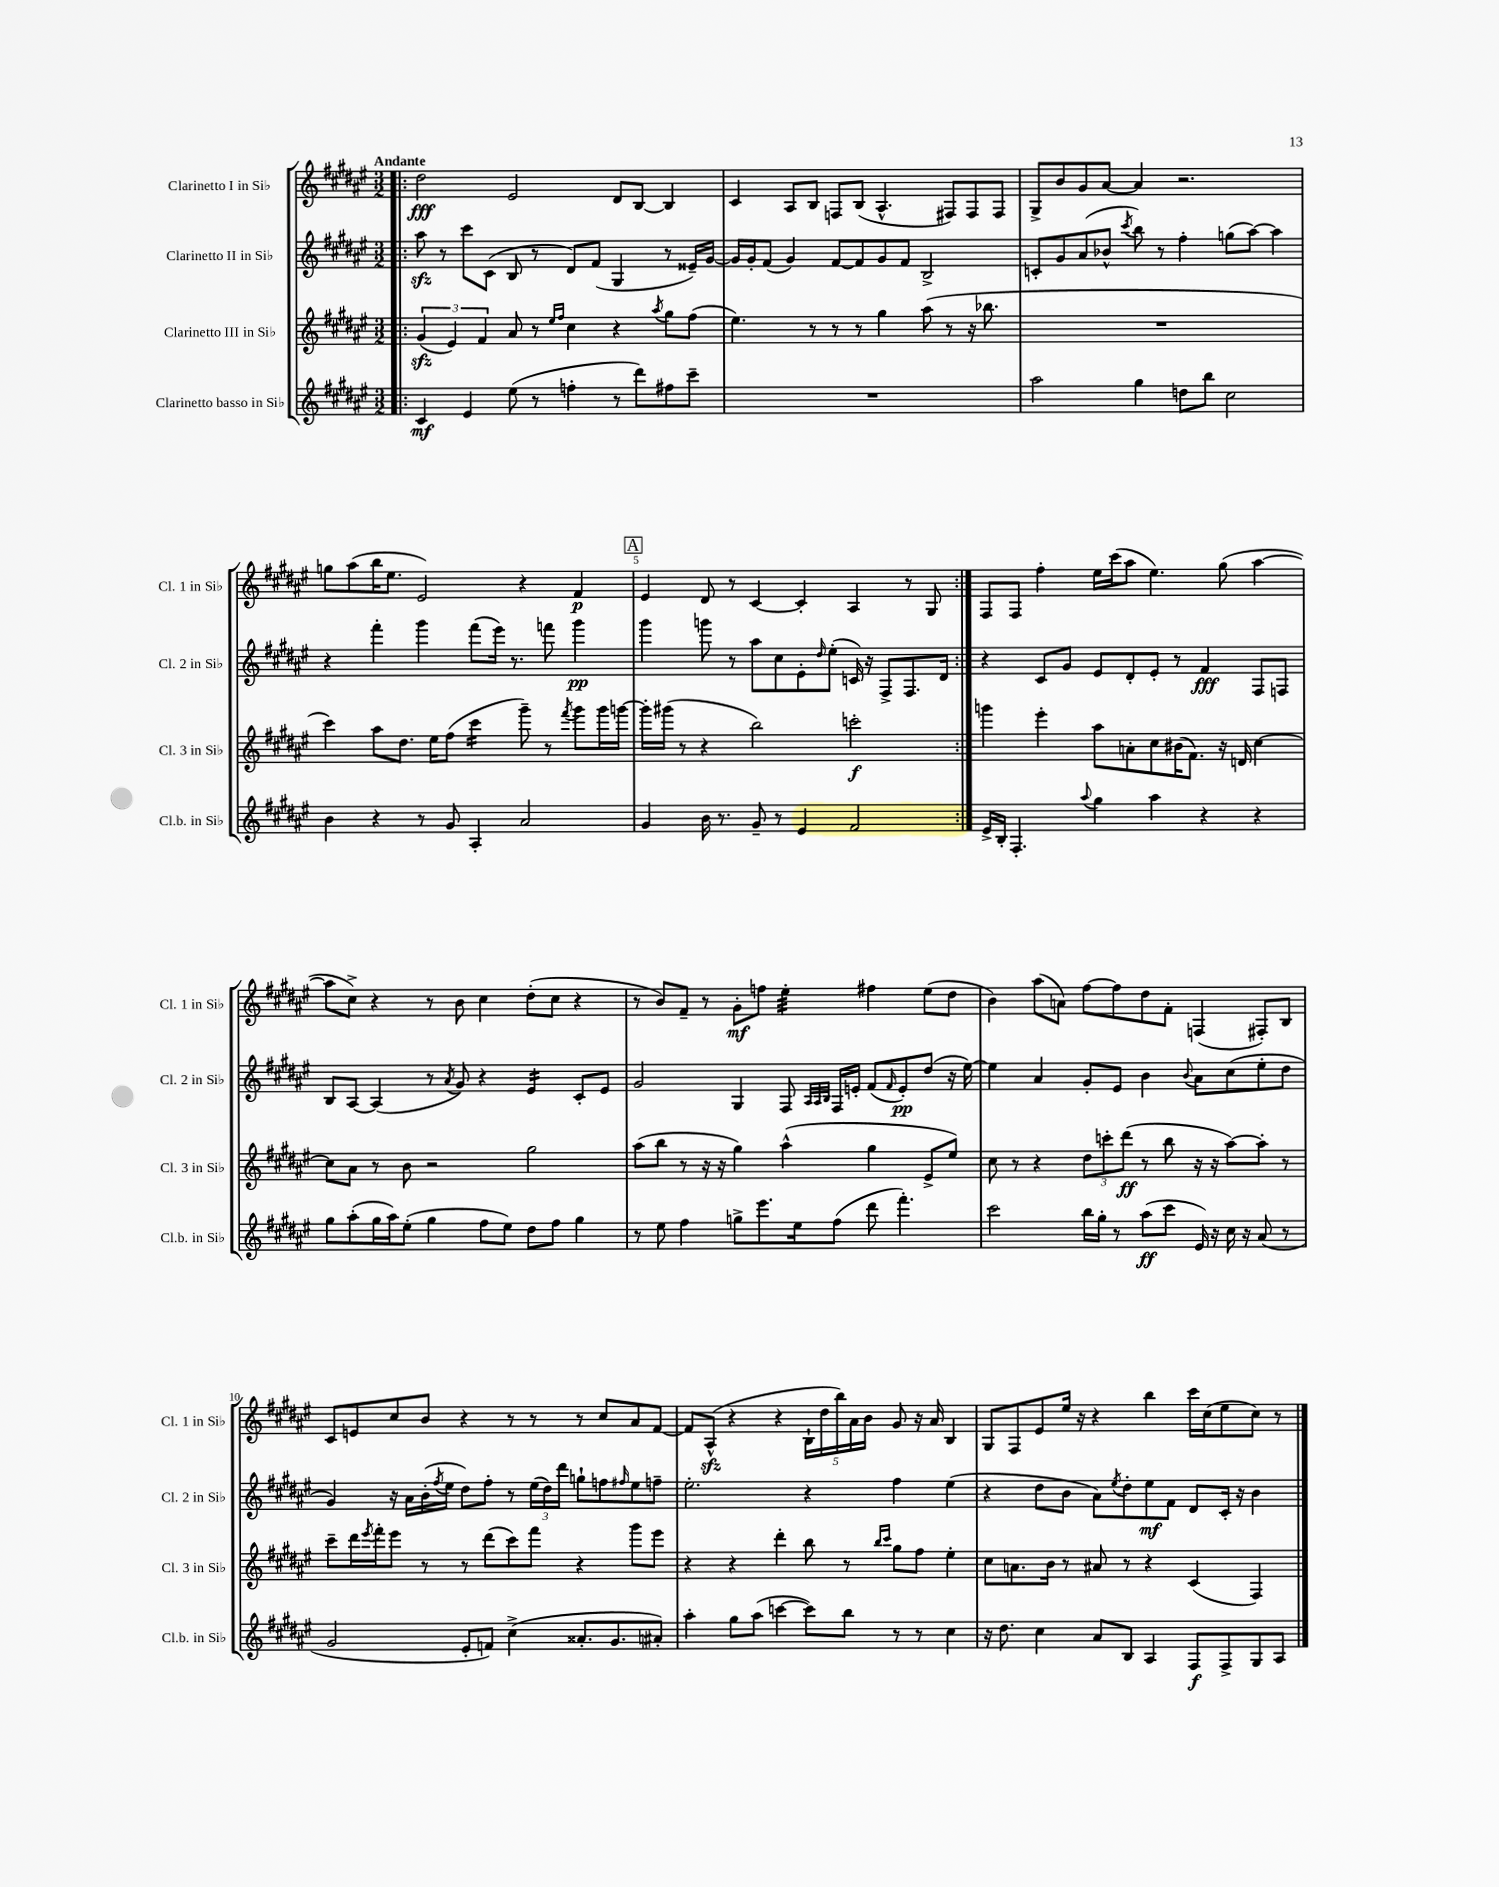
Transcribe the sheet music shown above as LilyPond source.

<<
\new StaffGroup <<
\new Staff = "s0" \with { instrumentName = "Clarinetto I in Sib" shortInstrumentName = "Cl. 1 in Sib" } {
    \clef treble \key fis \major \numericTimeSignature \time 3/2 \tempo "Andante"
    \repeat volta 2 { \bar ".|:" dis''2\fff eis'2 dis'8 b8~ b4 |
    cis'4 ais8 b8 f8 b8( ais4.-^ fis8) fis8 fis8 |
    gis8-> b'8 gis'8 ais'8~ ais'4 r2. |
    g''8 ais''8( b''16 eis''8. eis'2) r4 fis'4\p |
    \mark \markup { \box "A" } eis'4 dis'8 r8 cis'4~ cis'4-. ais4 r8 gis8 | }
    fis8 fis8 fis''4-. eis''16 cis'''16( ais''8 eis''4.) gis''8( ais''4~ |
    ais''8 cis''8->) r4 r8 b'8 cis''4 dis''8-.( cis''8 r4 |
    r8 b'8) fis'8-- r8 gis'8-.\mf f''8 eis''4:32-. fis''4 eis''8( dis''8 |
    b'4) ais''8( a'8) fis''8~ fis''8 dis''8 fis'8-. f4( fis8-.) b8 |
    cis'8 e'8 cis''8 b'8 r4 r8 r8 r8 cis''8 ais'8 fis'8~ |
    fis'8 ais8-^\sfz( r4 r4 \tuplet 5/4 { b16-! dis''16 b''16) ais'16 b'16 } gis'8 r16 ais'16 b4 |
    gis8 fis8 eis'8 eis''16 r16 r4 b''4 cis'''16 cis''16( eis''8 cis''8) r8 \bar "|." |
}
\new Staff = "s1" \with { instrumentName = "Clarinetto II in Sib" shortInstrumentName = "Cl. 2 in Sib" } {
    \clef treble \key fis \major \numericTimeSignature \time 3/2
    \repeat volta 2 { \bar ".|:" ais''8\sfz r8 cis'''8 cis'8( b8 r8 dis'8) fis'8( gis4 r8 eisis'16--) gis'16~ |
    gis'16 gis'16-. fis'8( gis'4) fis'8~ fis'8 gis'8 fis'8 b2-> |
    c'8-. gis'8 ais'8( bes'8-^ \acciaccatura { cis'''8 } b''8) r8 fis''4-. g''8( ais''8~) ais''4 |
    r4 fis'''4-. gis'''4 fis'''8( eis'''16) r8. f'''8 gis'''4\pp |
    \mark \markup { \box "A" } gis'''4 g'''8 r8 ais''8 cis''8 eis'8-. \grace { dis''16 } eis''8-.( c'16) r16 fis8-> fis8. dis'16 | }
    r4 cis'8 gis'8 eis'8 dis'8-. eis'8-. r8 fis'4\fff fis8 f8 |
    b8 ais8~ ais4( r8 \acciaccatura { ais'8 } gis'8) r4 eis'4:16 cis'8-. eis'8 |
    gis'2 gis4 fis8 \grace { ais32 ais32 b32 } fis16 e'16-. fis'8( \grace { fis'16 } e'8-.\pp) dis''8( r16 eis''16~) |
    eis''4 ais'4 gis'8-. eis'8 b'4 \appoggiatura { b'8 } ais'8 cis''8( eis''8-. dis''8 |
    gis'4) r16 ais'16 b'16-.( \acciaccatura { fis''8 } eis''16 dis''8) fis''8-. r8 \tuplet 3/2 { eis''16( dis''16) dis'''16 } g''8-! f''8 \grace { fis''16 } eis''8 f''8-- |
    eis''2.-. r4 fis''4 eis''4( |
    r4 dis''8 b'8 ais'8) \acciaccatura { eis''8 } dis''8-. eis''8\mf fis'8 dis'8 cis'16-. r16 b'4 \bar "|." |
}
\new Staff = "s2" \with { instrumentName = "Clarinetto III in Sib" shortInstrumentName = "Cl. 3 in Sib" } {
    \clef treble \key fis \major \numericTimeSignature \time 3/2
    \repeat volta 2 { \bar ".|:" \tuplet 3/2 { gis'4\sfz( eis'4) fis'4 } ais'8 r8 \grace { eis''16 fis''16 } cis''4 r4 \acciaccatura { ais''8 } gis''8 fis''8( |
    eis''4.) r8 r8 r8 gis''4 ais''8( r8 r16 bes''8. |
    R1. |
    cis'''4) ais''8 dis''8. eis''16 fis''8( cis'''4:16 gis'''8--) r8 \acciaccatura { fis'''8 } gis'''8 gis'''16 g'''16~ |
    \mark \markup { \box "A" } g'''16-. gis'''16( r8 r4 b''2) c'''2-.\f | }
    g'''4 eis'''4-. ais''8 a'8-. cis''8 bis'16( fis'8.) r16 d'16 cis''4~ |
    cis''8 ais'8 r8 b'8 r2 gis''2 |
    ais''8( b''8 r8 r16 r16 gis''4) ais''4-^( gis''4 eis'8-> eis''8) |
    cis''8 r8 r4 \tuplet 3/2 { dis''8 c'''8-. dis'''8\ff( } r8 b''8 r16 r16 ais''8~) ais''8-. r8 |
    cis'''8-- dis'''16 \acciaccatura { eis'''8 } fis'''16-. eis'''8 r8 r8 dis'''8( cis'''8) fis'''8 r4 gis'''8 eis'''8 |
    r4 r4 dis'''4-. b''8 r8 \grace { b''16 cis'''16 } gis''8 fis''8 eis''4-. |
    cis''8 a'8. b'16 r8 ais'8 r8 r4 cis'4( fis4) \bar "|." |
}
\new Staff = "s3" \with { instrumentName = "Clarinetto basso in Sib" shortInstrumentName = "Cl.b. in Sib" } {
    \clef treble \key fis \major \numericTimeSignature \time 3/2
    \repeat volta 2 { \bar ".|:" cis'4\mf eis'4 eis''8( r8 f''4-. r8 dis'''8) fis''8 cis'''8-- |
    R1. |
    ais''2 gis''4 d''8 b''8 cis''2 |
    b'4 r4 r8 gis'8 ais4-. ais'2 |
    \mark \markup { \box "A" } gis'4 b'16 r8. gis'8-- r8 eis'4 fis'2 | }
    eis'16-> b16-. fis4.-. \appoggiatura { ais''8 } gis''4 ais''4 r4 r4 |
    gis''8 ais''8-.( gis''16 ais''16) eis''8-.( gis''4 fis''8 eis''8) dis''8 fis''8 gis''4 |
    r8 eis''8 fis''4 g''8-> eis'''8. eis''16 fis''8( dis'''8 fis'''4.-.) |
    cis'''2 b''16 gis''16-. r8 ais''8\ff( cis'''8 eis'16) r16 cis''16 r16 ais'8( r8 |
    gis'2 eis'8-. f'8) cis''4->( aisis'8.-. gis'8. ais'8-.) |
    ais''4-. gis''8 ais''8( c'''4~ c'''8) b''8 r8 r8 cis''4 |
    r16 dis''8. cis''4 ais'8 b8 ais4 fis8\f fis8-> gis8 ais8 \bar "|." |
}
>>
>>
\layout { \context { \Score \override BarNumber.break-visibility = ##(#f #t #t) barNumberVisibility = #(every-nth-bar-number-visible 5) } }
